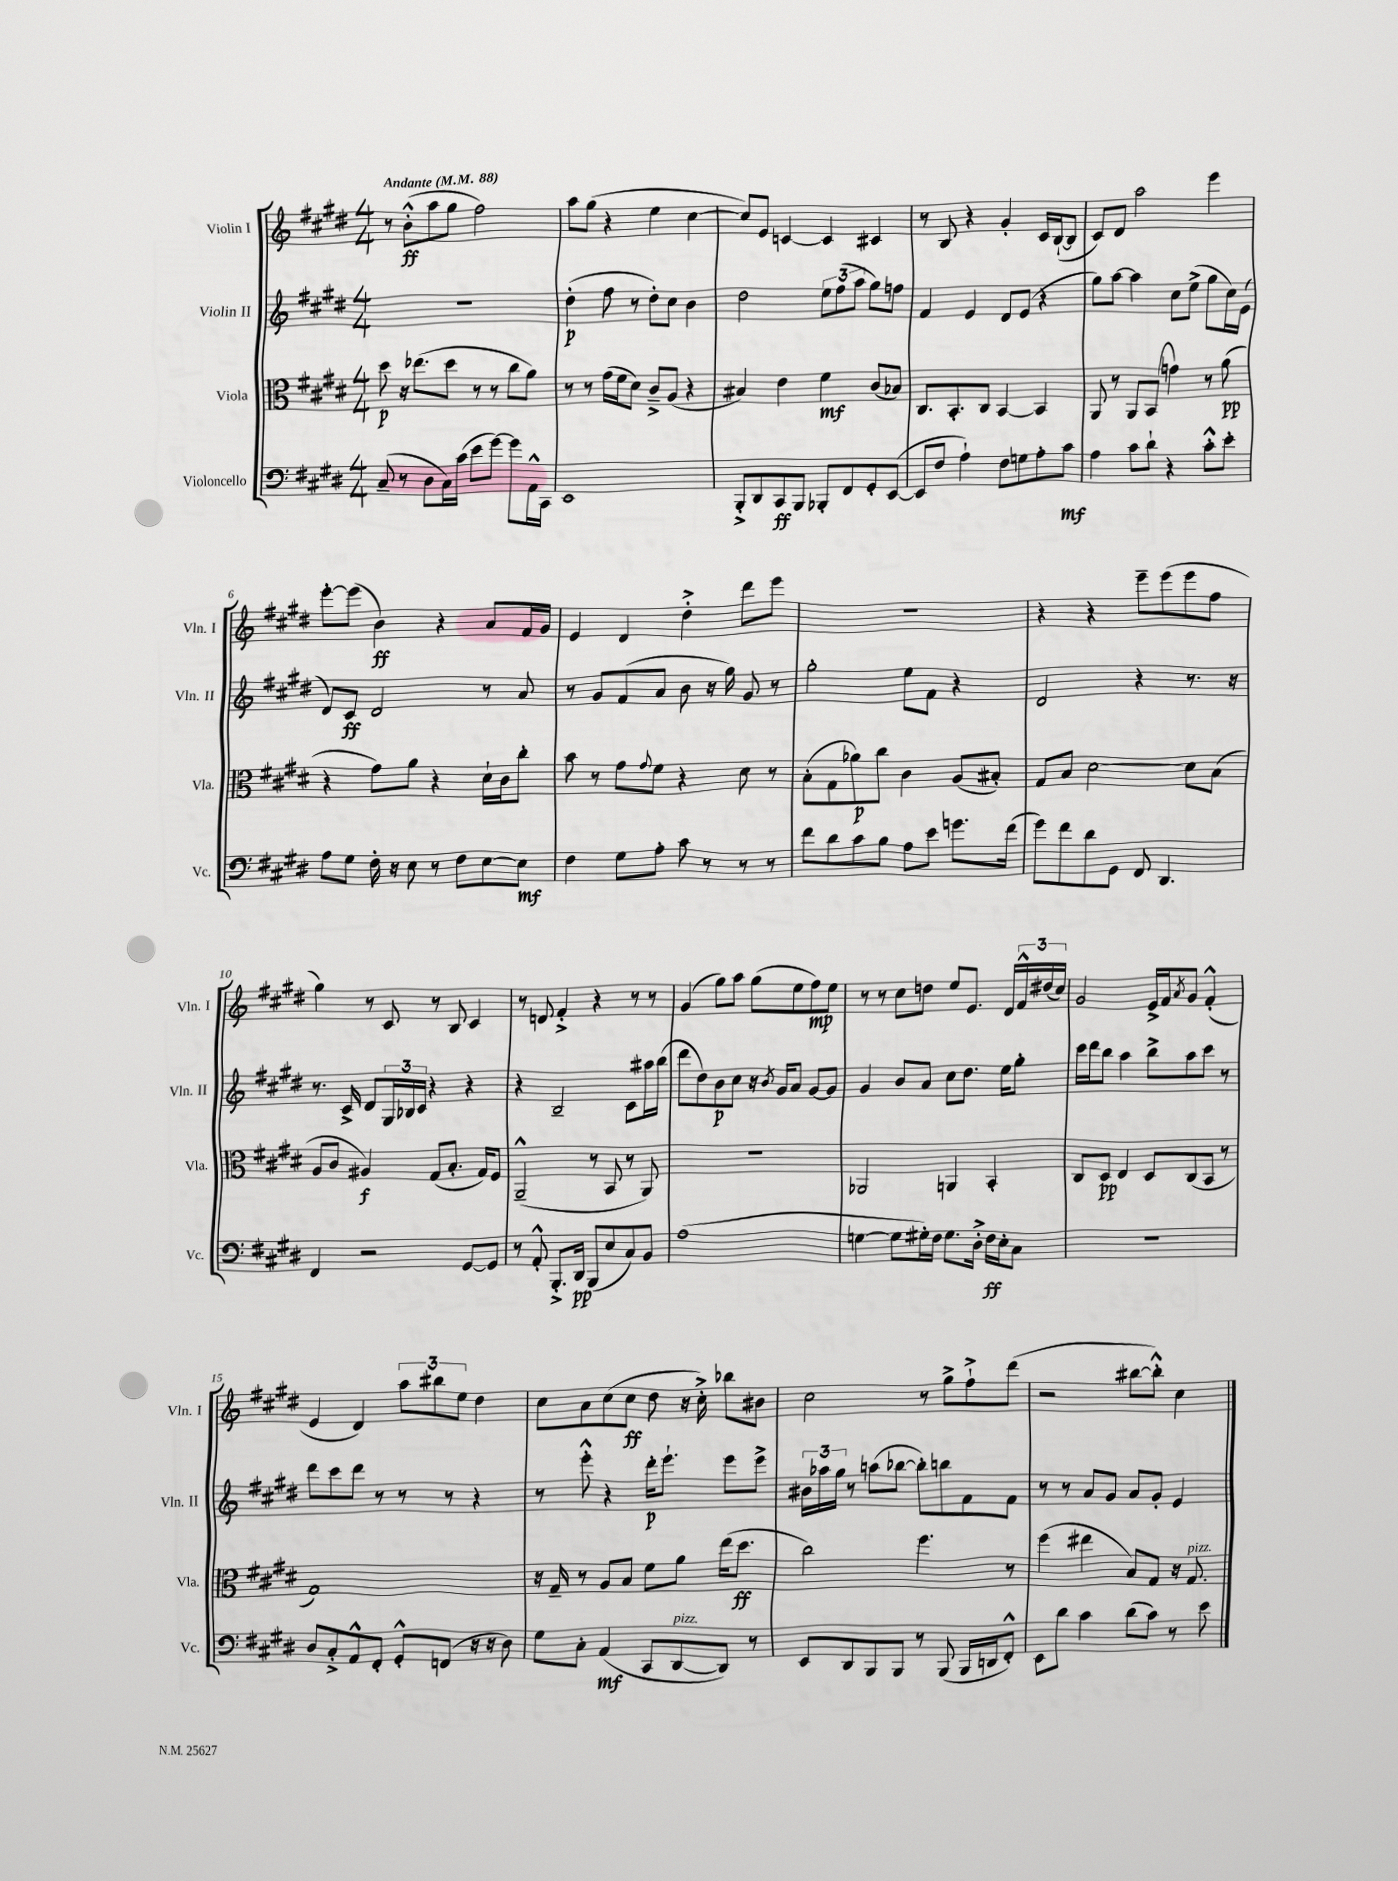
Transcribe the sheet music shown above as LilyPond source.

<<
\new StaffGroup <<
\new Staff = "s0" \with { instrumentName = "Violin I" shortInstrumentName = "Vln. I" } {
    \clef treble \key e \major \numericTimeSignature \time 4/4 \tempo "Andante" 4 = 88
    r8 b'8-.-^\ff( a''8 gis''8 fis''2) |
    a''8 gis''8( r4 e''4 cis''4~ |
    cis''8) e'8 c'4~ c'4 cis'4 |
    r8 b8 r4 gis'4-. cis'16 b16~-!( b8 |
    cis'8) dis'8 a''2 e'''4 |
    e'''8~-. e'''8( b'4\ff) r4 a'8 fis'16 gis'16 |
    e'4 dis'4 dis''4-.-> dis'''8 e'''8 |
    r1 |
    r4 r4 e'''8-- e'''8( e'''8 fis''8 |
    gis''4) r8 cis'8 r8 b8 cis'4 |
    r8 d'8 fis'4-.-> r4 r8 r8 |
    gis'4( gis''8) a''8 gis''8( e''8 fis''8\mp) e''8 |
    r8 r8 cis''8 d''8 e''8 e'8. dis'16 \tuplet 3/2 { fis'16-^ dis''16( cis''16) } |
    gis'2 e'16-> fis'16 \acciaccatura { a'8 } gis'8 fis'4-.-^( |
    e'4 dis'4) \tuplet 3/2 { a''8 bis''8 e''8 } dis''4 |
    cis''8 a'8 cis''8( cis''8\ff dis''8 r16 cis''16-.->) bes''8 bis'8 |
    cis''2 r8 gis''8-> fis''8-!-> dis'''8( |
    r2 bis''8~ bis''8-.-^) cis''4 \bar "|." |
}
\new Staff = "s1" \with { instrumentName = "Violin II" shortInstrumentName = "Vln. II" } {
    \clef treble \key e \major \numericTimeSignature \time 4/4
    r1 |
    dis''4-.\p( fis''8 r8 dis''8-.) cis''8 b'4 |
    dis''2 \tuplet 3/2 { e''8 fis''8( a''8 } gis''8) f''8 |
    fis'4 e'4 dis'8 e'8( r4 |
    gis''8) a''8~ a''4 cis''8 e''8->( gis''8 cis''16) e'16( |
    dis'8) cis'8\ff dis'2 r8 a'8 |
    r8 gis'8 fis'8( a'8 b'8 r16 gis''16) gis'8 r8 |
    gis''2-. e''8 fis'8 r4 |
    dis'2 r4 r8. r16 |
    r8. cis'16-> dis'8 \tuplet 3/2 { gis16 bes16 cis'16 } r4 r4 |
    r4 b2-- cis'8 ais''16 b''16( |
    dis'''8 dis''8) b'8\p cis''8 r16 \acciaccatura { b'8 } gis'16 a'8 gis'8~ gis'8 |
    gis'4 b'8 a'8 cis''8 dis''8. e''16 gis''8-. |
    cis'''16 dis'''16 b''8 a''4 b''8-> a''8 cis'''8 r8 |
    dis'''8 cis'''8 dis'''8 r8 r8 r8 r4 |
    r8 e'''8-.-^ r4 dis'''16-.\p e'''8.-! e'''8 e'''8-> |
    \tuplet 3/2 { bis'16 aes''16 gis''16 } r8 a''8( bes''8~ bes''8-.) b''8 fis'8 fis'8 |
    r8 r8 a'8 gis'8 a'8 gis'8-. e'4 \bar "|." |
}
\new Staff = "s2" \with { instrumentName = "Viola" shortInstrumentName = "Vla." } {
    \clef alto \key e \major \numericTimeSignature \time 4/4
    dis''8\p r16 ees''8.( dis''8 r8 r8 cis''8 a'8) |
    r8 r8 gis'16( fis'16 dis'8) cis'8---> a8( r4 |
    bis4) e'4 fis'4\mf cis'8( bes8) |
    cis8. b,8.-. cis8 b,4~ b,4 |
    a,8 r8 a,8 b,8( g'4) r8 a'8\pp( |
    r4 gis'8) a'8 r4 dis'16-! cis'16 cis''8-. |
    b'8 r8 gis'8 \appoggiatura { gis'8 } fis'8 r4 dis'8 r8 |
    b8-.( gis8 aes'8\p) cis''8 cis'4 a8( bis8-.) |
    gis8 b8 dis'2~ dis'8 b8( |
    a8 cis'8 ais4\f) gis8( b8.-. gis16) fis8 |
    a,2---^( r8 b,8 r8 a,8) |
    R1 |
    aes,2 a,4 b,4-. |
    cis8 dis8\pp e4 dis8 cis8( b,8 r8 |
    gis1) |
    r16 gis16-- r8 a8 b8 fis'8 a'8 e''16( dis''8.\ff |
    cis''2) fis''4. r8 |
    fis''4( eis''4 b8) gis8 r16 gis8.^\markup { \italic "pizz." } \bar "|." |
}
\new Staff = "s3" \with { instrumentName = "Violoncello" shortInstrumentName = "Vc." } {
    \clef bass \key e \major \numericTimeSignature \time 4/4
    cis8--( r8 dis8 cis16) cis'16( e'8 gis'8~) gis'8 a,16-^ cis,16 |
    e,1 |
    b,,8-.-> dis,8 cis,8\ff b,,8 bes,,8-. fis,8 gis,8-. e,8~( |
    e,8 fis8 a4-!) fis8 g8 a8-. cis'8\mf |
    a4 cis'8 dis'8-! r4 cis'8-.-^ e'8-. |
    a8 gis8 fis16-. r16 e8 r8 fis8 e8~ e8\mf |
    fis4 gis8 a8-. cis'8 r8 r8 r8 |
    fis'8 dis'8 cis'8 b8 a8 e'8 g'8. fis'16( |
    gis'8) fis'8 dis'8 gis,8 fis,8 dis,4. |
    fis,4 r2 gis,8~ gis,8 |
    r8 a,8-.-^ b,,8.-.-> dis,16\pp b,,8( e8 cis8) b,8 |
    a1( |
    g4~ g8 gis16-.) fis16 gis8. dis16-.-> fis16\ff e16-. cis8 |
    R1 |
    dis8 cis8-.-> a,8-^ fis,8-. gis,8-.-^ f,8( r16 r16 dis8) |
    gis8 cis8-. a,4\mf( cis,8 dis,8~^\markup { \italic "pizz." } dis,8) r8 |
    e,8 dis,8 b,,8 b,,8 r8 b,,8( b,,16 d,16 fis,8-.-^) |
    e,8 dis'8 cis'4 dis'8( cis'8) r8 e'8 \bar "|." |
}
>>
>>
